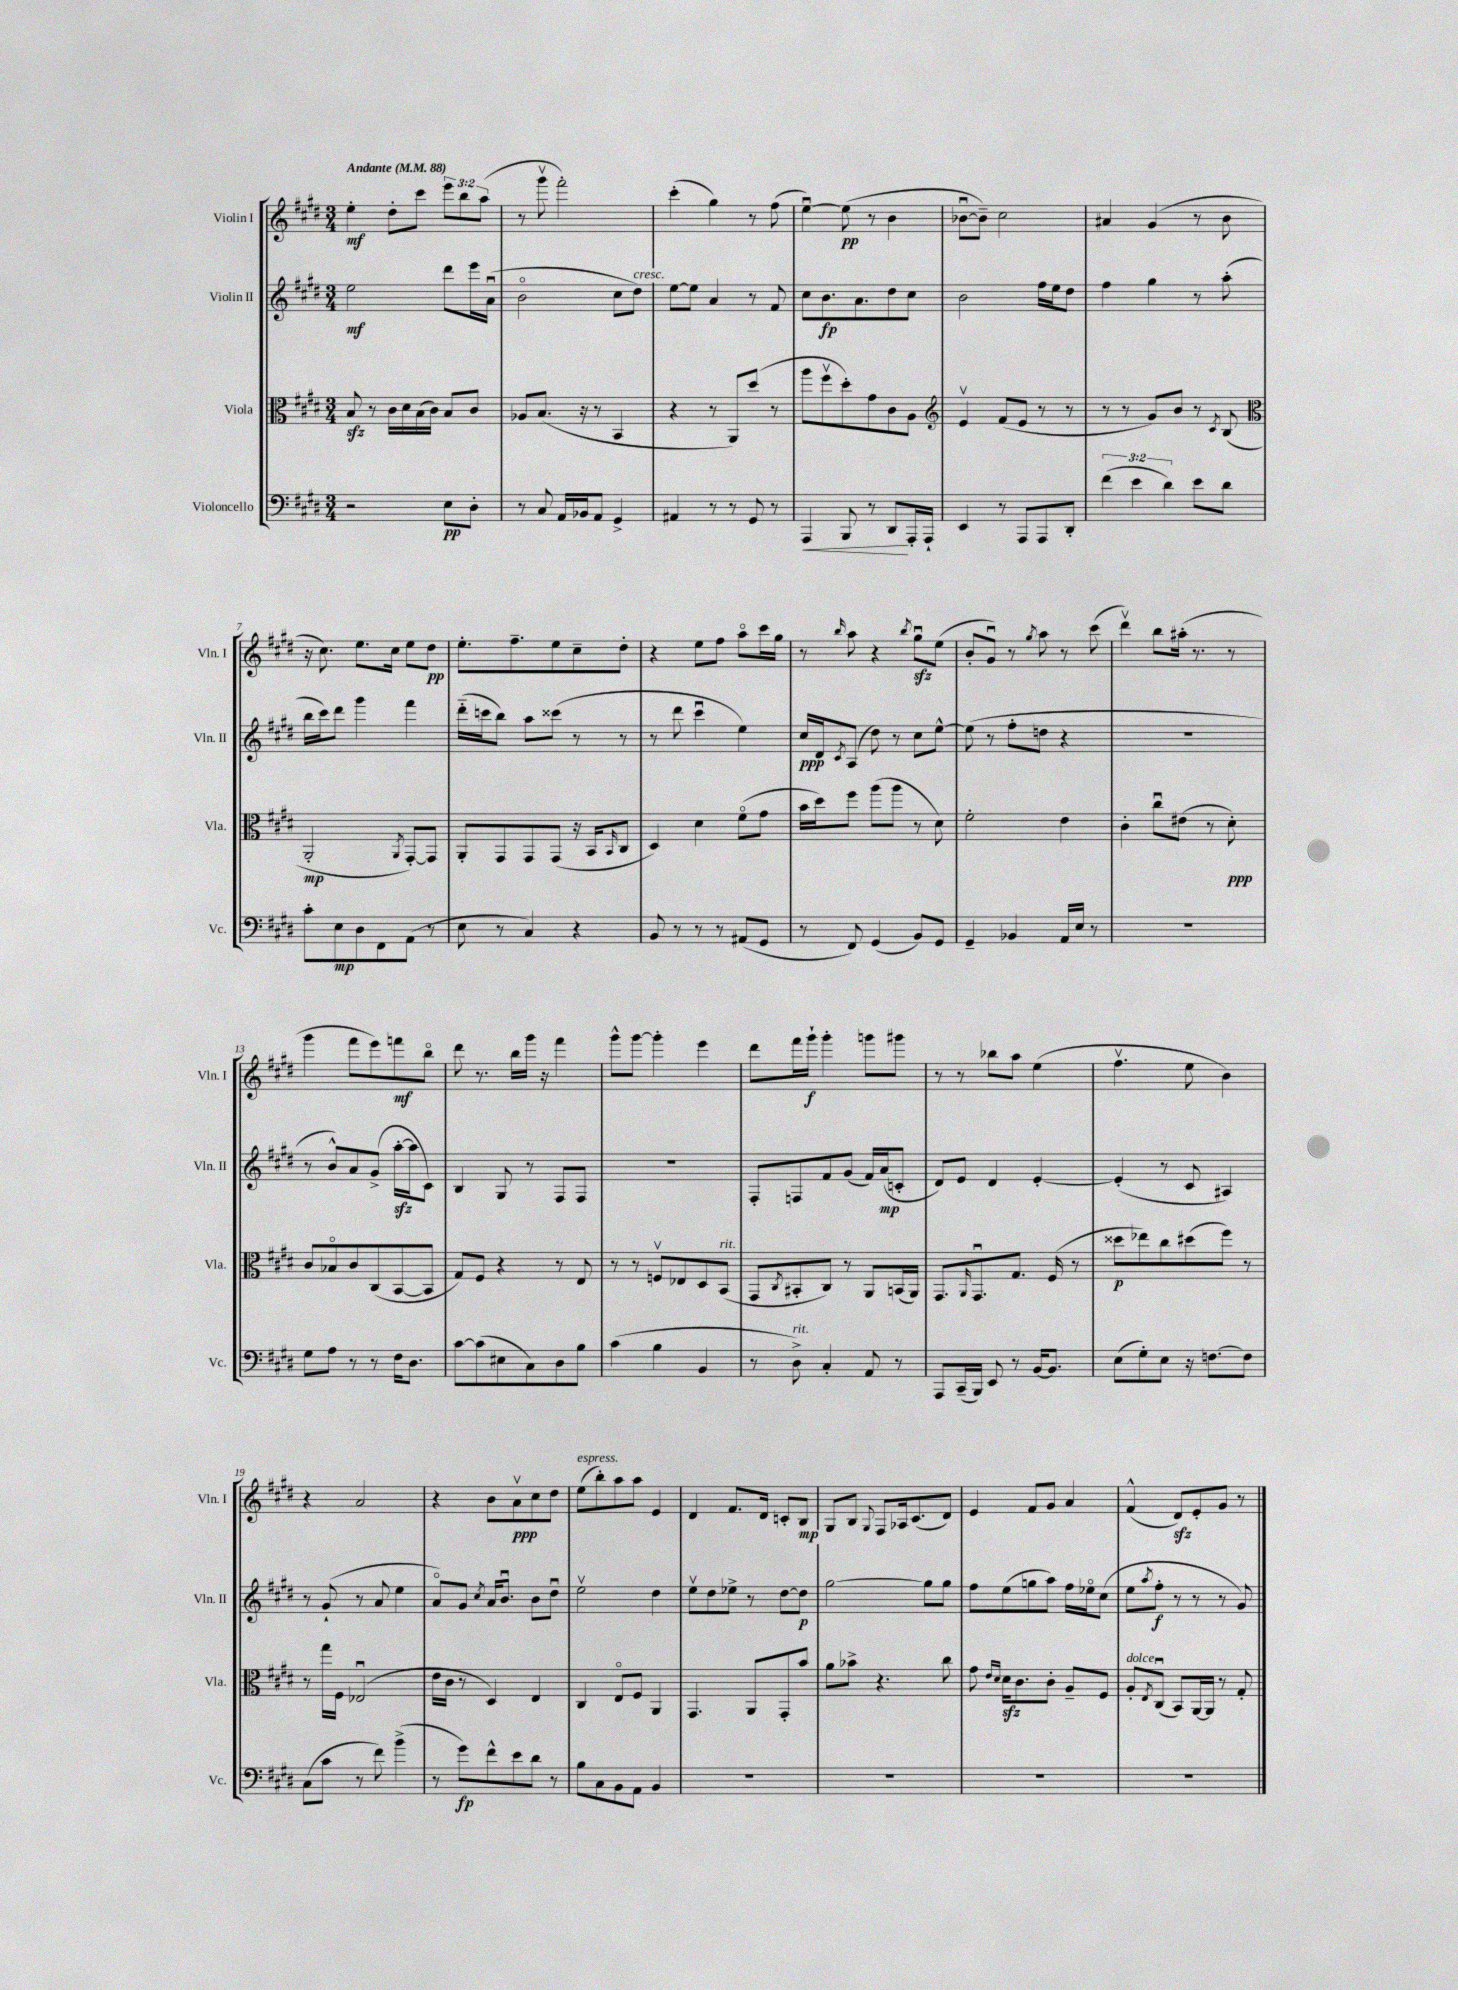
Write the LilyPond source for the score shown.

<<
\new StaffGroup <<
\new Staff = "s0" \with { instrumentName = "Violin I" shortInstrumentName = "Vln. I" } {
    \clef treble \key e \major \numericTimeSignature \time 3/4 \override Staff.TupletNumber.text = #tuplet-number::calc-fraction-text \tempo "Andante" 4 = 88
    e''4-.\mf dis''8-. cis'''8 \tuplet 3/2 { e'''8 b''8 a''8( } |
    r8 gis'''8\upbow fis'''2-.) |
    cis'''4-.( gis''4) r8 fis''8( |
    e''4~\downbow) e''8\pp( r8 b'4 |
    bes'8~\downbow bes'8--) cis''2 |
    ais'4 gis'4( r8 b'8 |
    r16 cis''8.) e''8. cis''16 e''8 dis''8\pp |
    e''8.-. fis''8.-- e''8 cis''8-- dis''8-. |
    r4 e''8 fis''8 a''8\flageolet cis'''16 gis''16 |
    r8 \grace { b''16 } a''8 r4 \acciaccatura { b''8 } gis''8\downbow\sfz e''8( |
    b'8-. gis'8\downbow) r8 \acciaccatura { gis''8 } a''8 r8 cis'''8( |
    dis'''4\upbow) b''8 ais''16-.( r8. r8 |
    gis'''4 fis'''8 e'''8) f'''8\mf b''8\flageolet |
    dis'''8 r8. b''16 gis'''16 r16 fis'''4 |
    gis'''8-^ gis'''8~ gis'''4-. e'''4 |
    dis'''8 fis'''16 gis'''16-!\f gis'''4-. g'''8 gis'''8 |
    r8 r8 bes''8 a''8 e''4( |
    fis''4.\upbow e''8 b'4) |
    r4 a'2 |
    r4 b'8 a'8\upbow\ppp cis''8 dis''8 |
    e''8^\markup { \italic "espress." }( b''8-.) a''8 a''8 e'4 |
    dis'4 fis'8. dis'16 c'8-. b8\mp |
    gis8 b8 \appoggiatura { gis8 } fis8 aes16 cis'8.( dis'8) |
    e'4 fis'8 gis'8 a'4 |
    fis'4-^( dis'8\sfz) e'8-. gis'8 r8 \bar "|." |
}
\new Staff = "s1" \with { instrumentName = "Violin II" shortInstrumentName = "Vln. II" } {
    \clef treble \key e \major \numericTimeSignature \time 3/4
    e''2\mf dis'''8 e'''16 a'16\downbow( |
    b'2\flageolet cis''8 dis''8^\markup { \italic "cresc." }) |
    e''8~ e''8 a'4 r8 fis'8 |
    cis''8 b'8.\fp a'8. dis''8 cis''8 |
    b'2 fis''16 e''16 dis''8 |
    fis''4 gis''4 r8 a''8-.( |
    b''16 cis'''16) dis'''8 gis'''4 fis'''4 |
    dis'''16-_( c'''16 b''8) a''8 cisis'''8( r8 r8 |
    r8 dis'''8 cis'''4\downbow e''4) |
    cis''16\ppp dis'16 \acciaccatura { cis'8 } a8( dis''8) r8 cis''8 e''8~-^ |
    e''8( r8 fis''8-. d''8 r4 |
    R2. |
    r8 b'8-^) a'8 gis'8->( a''16~-.\sfz a''16 cis'8) |
    b4 gis8 r8 fis8 fis8 |
    R2. |
    fis8-. f8 fis'8 gis'8( fis'16) a'16\mp( c'8-. |
    dis'8) e'8 dis'4 e'4~-. |
    e'4-.( r8 cis'8 ais4) |
    r8 gis'8-!( r8 a'8 e''4 |
    a'8\flageolet) gis'8 \acciaccatura { cis''8 } a'16 b'8.\downbow b'8 dis''8\downbow |
    e''2\upbow dis''4 |
    e''8\upbow dis''8 ees''8-> r8 dis''8~ dis''8\p |
    gis''2~ gis''8 gis''8 |
    fis''8 e''8( g''8 a''8) fis''16 ees''16\flageolet cis''8( |
    e''8 \acciaccatura { a''8 } fis''8-.\f r8 r8 r8 gis'8) \bar "|." |
}
\new Staff = "s2" \with { instrumentName = "Viola" shortInstrumentName = "Vla." } {
    \clef alto \key e \major \numericTimeSignature \time 3/4
    b8\sfz r8 cis'16 dis'16 b16( cis'16) b8 cis'8 |
    aes8 b8.( r16 r8 b,4 |
    r4 r8 a,8) dis''8( r8 |
    a''8 fis''8\upbow dis''8-.) gis'8 cis'8 a8 |
    \clef treble e'4\upbow fis'8( e'8 r8 r8 |
    r8 r8 gis'8) b'8 r8 \acciaccatura { cis'8 } b8( |
    \clef alto a,2-.\mp \acciaccatura { a,8 } gis,8~-.) gis,8 |
    a,8-. gis,8 gis,8 gis,8( r16 b,16 \grace { b,16 } cis8 |
    dis4) dis'4 fis'8\flageolet( gis'8 |
    b'16 dis''16) fis''8 a''8( a''8 r8 dis'8) |
    fis'2-. e'4 |
    cis'4-. cis''8\downbow eis'8( r8 dis'8-.\ppp) |
    cis'8 bes8\flageolet cis'8 cis8( b,8~ b,8 |
    gis8) fis8 r4 r8 e8 |
    r8 r8 f8\upbow ees8 dis8 b,8^\markup { \italic "rit." }( |
    gis,8 \acciaccatura { cis8 } bis,8-. cis8) r8 a,8 b,16( a,16) |
    gis,8. \grace { a,16 } gis,8.\downbow gis8. fis16( r8 |
    disis''8\p ees''8) cis''8 dis''8( fis''8) r8 |
    r8 gis''16 fis16 ees2\downbow( |
    e'16 cis'16 r8 dis4) e4 |
    cis4 e8\flageolet fis8 a,4 |
    gis,4. a,8 gis,8-. b'8 |
    a'8 bes'8-> r4. cis''8 |
    gis'8 \grace { e'16 dis'16 } dis'16\sfz cis'8. cis'8-. a8-- fis8 |
    a8-.^\markup { \italic "dolce" } \acciaccatura { e8 } cis8\downbow( b,8) a,16~ a,16 r8 gis8-. \bar "|." |
}
\new Staff = "s3" \with { instrumentName = "Violoncello" shortInstrumentName = "Vc." } {
    \clef bass \key e \major \numericTimeSignature \time 3/4 \override Staff.TupletNumber.text = #tuplet-number::calc-fraction-text
    r2 e8\pp dis8-. |
    r8 cis8 a,16 bes,16 a,8 gis,4-> |
    ais,4 r8 r8 gis,8 r8 |
    a,,4\< b,,8 r8 dis,8\! a,,16-. a,,16-! |
    e,4 r8 a,,8 a,,8 dis,8-. |
    \tuplet 3/2 { fis'4( e'4 dis'4) } e'8 dis'8 |
    cis'8-. e8\mp dis8 fis,8 a,8( r8 |
    e8 r8 cis4) r4 |
    b,8 r8 r8 r8 ais,8( gis,8 |
    r8 fis,8) gis,4( b,8) gis,8 |
    gis,4-- bes,4 a,16 e16 r8 |
    R2. |
    gis8 a8 r8 r8 fis16 dis8. |
    cis'8~ cis'8( eis8 cis8) dis8 b8 |
    cis'4( b4 b,4 |
    r8 dis8->^\markup { \italic "rit." }) cis4-. a,8 r8 |
    a,,8 cis,16--( b,,16) e,8 r8 b,16~ b,8. |
    e8( gis8-.) e8 r16 f8.~ f8 |
    cis8( cis'8 r8 fis'8) b'4->( |
    r8 gis'8\fp) fis'8-^ e'8 dis'8 r8 |
    b8 cis8 b,8 a,8 b,4 |
    R2. |
    R2. |
    R2. |
    R2. \bar "|." |
}
>>
>>
